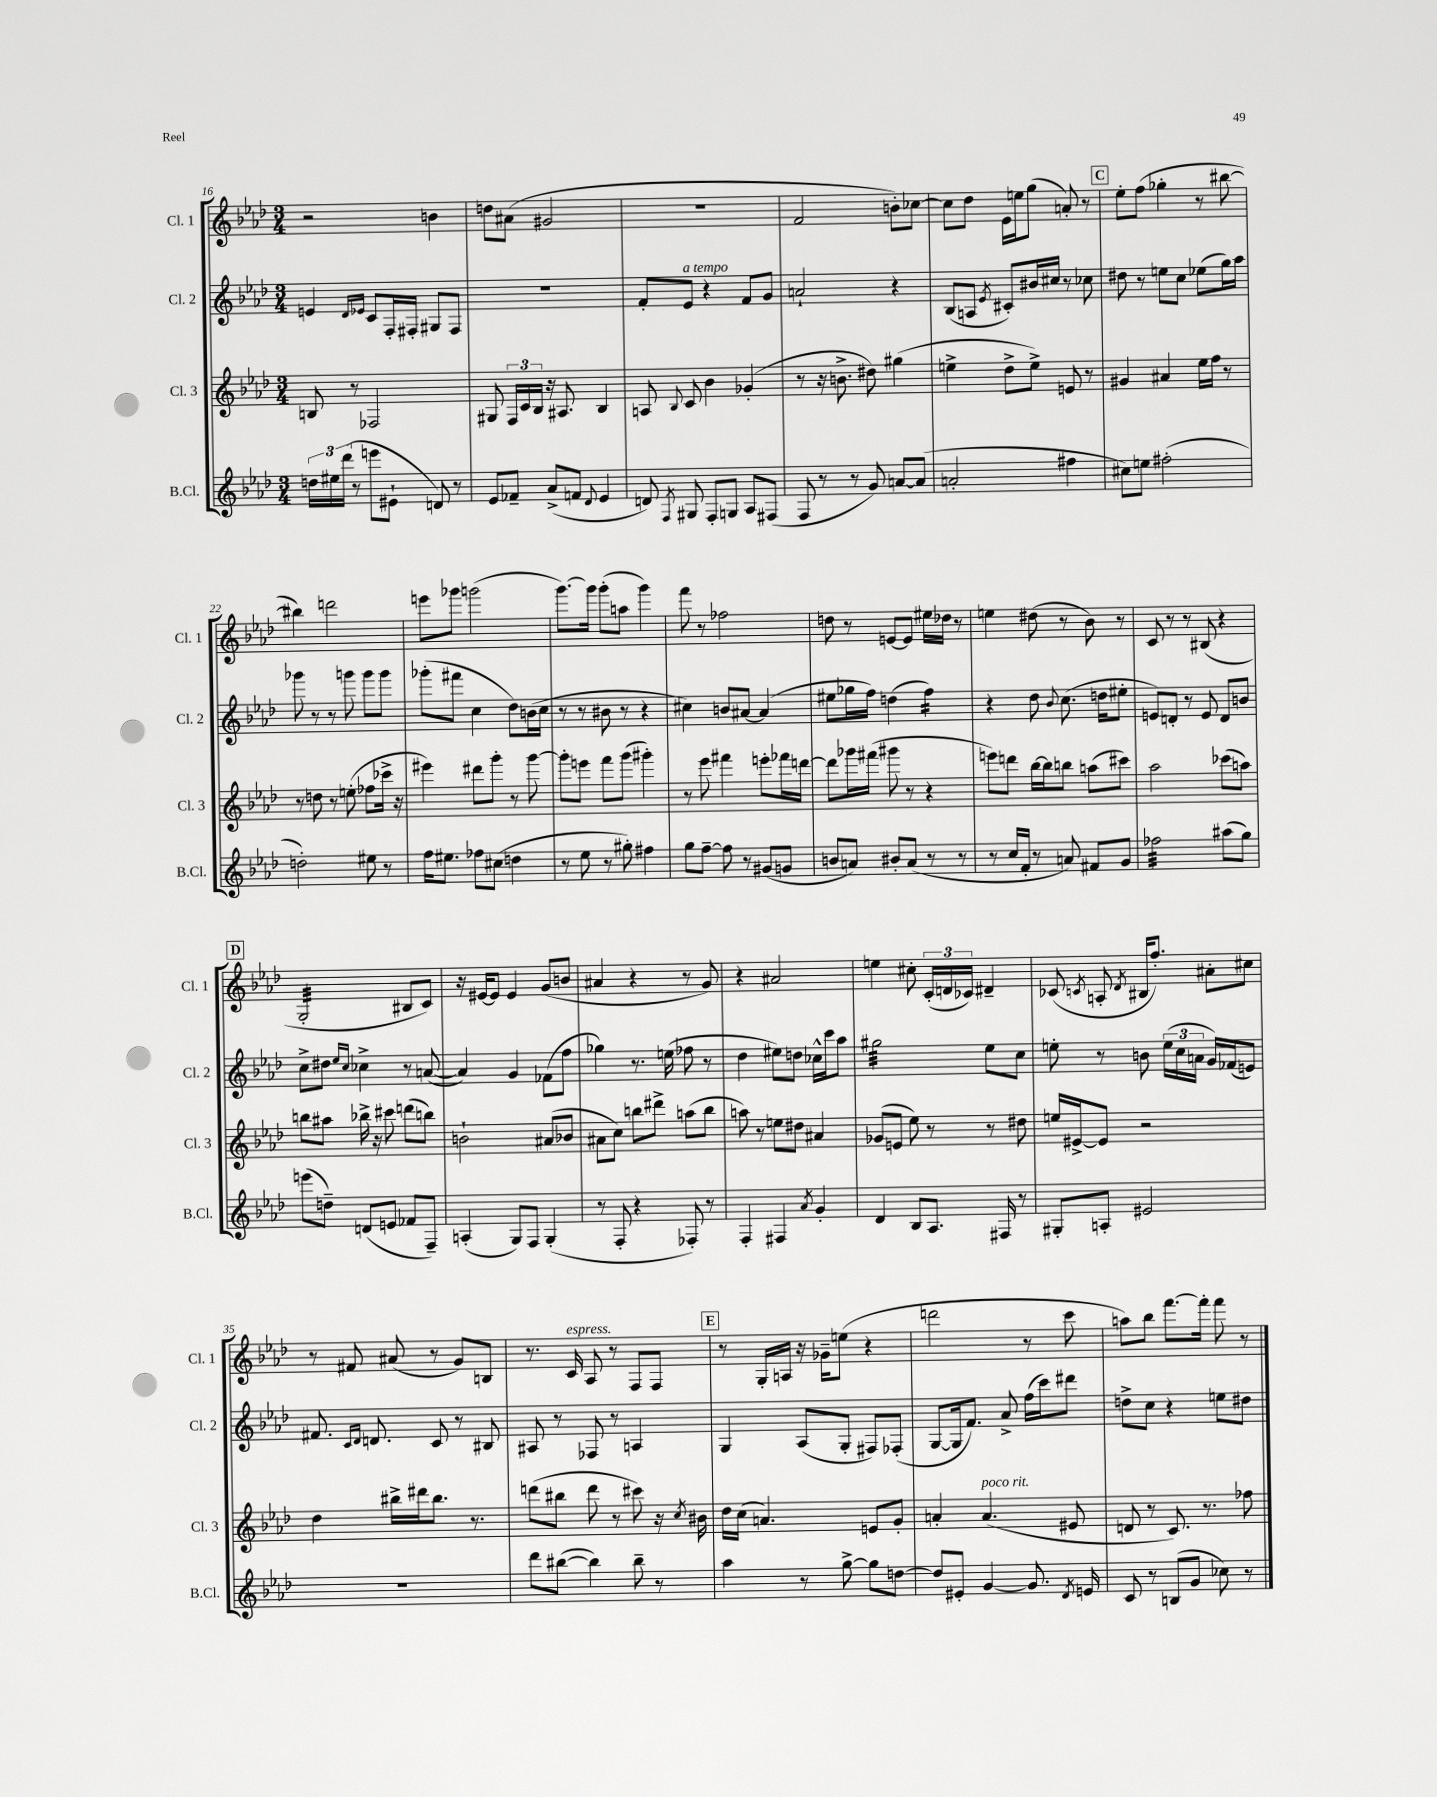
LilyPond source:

<<
\new StaffGroup <<
\new Staff = "s0" \with { instrumentName = "Cl. 1" shortInstrumentName = "Cl. 1" } {
    \clef treble \key aes \major \numericTimeSignature \time 3/4
    \autoBeamOff r2 b'4 |
    d''8[ ais'8]( gis'2 |
    R2. |
    f'2 b'8[-.) ces''8]~ |
    ces''8[ des''8] ees'16[ e''16 g''8]( a'8-.) r8 |
    \mark \markup { \box "C" } ees''8[-. f''8]( ges''4-. r8 bis''8~ |
    bis''4) d'''2 |
    e'''8[ ges'''8] g'''2( |
    g'''8.[~) g'''16] g'''8[-.( a''8] g'''4) |
    f'''8 r8 fes''2 |
    d''8 r8 e'8[~ e'8] eis''16[ des''16] r8 |
    e''4 dis''8( r8 bes'8) r8 |
    c'8 r8 r8 bis8( r4 |
    \mark \markup { \box "D" } g2:32-. bis8[ c'8]) |
    r16 eis'16[~ eis'8] eis'4 g'8[( b'8] |
    ais'4 r4 r8 g'8) |
    r4 ais'2 |
    e''4 cis''8-. \tuplet 3/2 { c'16[-.( d'16 ces'16]) } dis'4-- |
    ces'8( \acciaccatura { c'8 } a8-. \acciaccatura { des'8 } bis16[ f''8.]-.) ais'8[-. cis''8] |
    r8 fis'8 ais'8( r8 g'8[) b8] |
    r8. c'16^\markup { \italic "espress." } aes8 r8 f8[ f8] |
    \mark \markup { \box "E" } r8 g16[-. a16] r16 ges'16[-- e''8]( r4 |
    d'''2 r8 c'''8 |
    a''8[) bes''8] f'''8.[~ f'''16]-. f'''8 r8 \bar "|." |
}
\new Staff = "s1" \with { instrumentName = "Cl. 2" shortInstrumentName = "Cl. 2" } {
    \clef treble \key aes \major \numericTimeSignature \time 3/4
    \autoBeamOff e'4 \grace { des'16[ ees'16] } c'8[ f16-. fis16]-. gis8[ fis8] |
    R2. |
    f'8[-. ees'8]^\markup { \italic "a tempo" } r4 f'8[ g'8] |
    a'2-! r4 |
    bes8[( a8] \acciaccatura { ees'8 } cis'8[-.) bis'16 cis''16] r8 ces''8 |
    \mark \markup { \box "C" } dis''8 r8 e''8[ c''8] ees''8[( g''16) aes''16] |
    ges'''8 r8 r8 g'''8 g'''8[ g'''8] |
    ges'''8[-.( fis'''8] c''4 des''8[) b'16( c''16] |
    r8 r8 bis'8 r8 r4 |
    cis''4) b'8[ ais'8]~ ais'4( |
    eis''8[ ges''16 f''16]) d''4( f''4:16) |
    r4 des''8 \appoggiatura { bes'8 } c''8.( d''16[ eis''8]-. |
    e'8[) d'8]-. r8 e'8 d'8[ b'8] |
    \mark \markup { \box "D" } c''8[-> dis''8] \grace { ees''16[ c''16] } ces''4-> r8 a'8~( |
    a'4) g'4 fes'8[( f''8] |
    ges''4) r8. e''16( fes''8 r8 |
    des''4 eis''8[) d''8] ces''16[-^ c'''16 aes''8] |
    gis''2:32 ees''8[ c''8] |
    e''8-. r8 b'8 \tuplet 3/2 { e''16[( c''16 a'16] } g'16[) fes'16( e'8]) |
    fis'8. \grace { c'16[ des'16] } d'8. c'8 r8 bis8 |
    ais8 r8 fes8 r8 a4 |
    \mark \markup { \box "E" } g4 aes8[( g8]-. fis8[) fes8]-.( |
    g8[~ g16 f'8.]) aes'8-> f''16[( c'''16) dis'''8] |
    d''8[-> c''8] r4 e''8[ dis''8] \bar "|." |
}
\new Staff = "s2" \with { instrumentName = "Cl. 3" shortInstrumentName = "Cl. 3" } {
    \clef treble \key aes \major \numericTimeSignature \time 3/4
    \autoBeamOff b8 r8 fes2 |
    gis8 \tuplet 3/2 { f16[ c'16 bes16] } r16 ais8. bes4 |
    a8 \appoggiatura { bes8 } c'8 bes'4 ges'4-.( |
    r8 r16 b'8.-> dis''8) gis''4( |
    e''4-> des''8[-> e''8]->) e'8 r8 |
    \mark \markup { \box "C" } gis'4 ais'4 ees''16[ f''16] r8 |
    r8 d''8 r8 e''8-.( fes''8[ ces'''16]-> r16 |
    eis'''4) dis'''8[ g'''8]-. r8 g'''8~ |
    g'''8[-. e'''8] f'''8[ g'''8]( gis'''4-.) |
    r8 ees'''8 fis'''4 e'''8[-. fes'''16 d'''16]~ |
    d'''8[ ges'''16 fis'''16]( gis'''8 r8 r4 |
    e'''8[) d'''8] bes''16[~ bes''16 b''8] a''8[( cis'''8]) |
    aes''2 ces'''8[( a''8]) |
    \mark \markup { \box "D" } b''8[ ais''8] bes''16-> r16 cis'''8 d'''8[( b''8]) |
    b'2-! ais'8[( bes'8] |
    ais'8[ c''8]) b''8[ dis'''8]-> a''8[( b''8] |
    a''8) r8 e''8[ dis''8] ais'4 |
    ges'8[( e'8] ees''8) r8 r8 dis''8 |
    e''16[ eis'16~-> eis'8] r2 |
    des''4 bis''16[-> dis'''16 bis''8.] r8. |
    d'''8[( bis''8] d'''8 r8 cis'''8) r16 \acciaccatura { c''8 } bis'16 |
    \mark \markup { \box "E" } des''16[ c''16]( a'4.) e'8[ g'8]-. |
    a'4-. a'4.^\markup { \italic "poco rit." }( eis'8 |
    d'8 r8 c'8.) r8. fes''8 \bar "|." |
}
\new Staff = "s3" \with { instrumentName = "B.Cl." shortInstrumentName = "B.Cl." } {
    \clef treble \key aes \major \numericTimeSignature \time 3/4
    \autoBeamOff \tuplet 3/2 { d''16[ eis''16 des'''16]( } r8 e'''8[ eis'8]-! d'8) r8 |
    ees'8[ fes'8]-- aes'8[->( f'8] \appoggiatura { des'8 } ees'4 |
    d'8) \acciaccatura { f8 } gis8 f8[-. g8] aes8[ fis8]( |
    f8 r8 r8 g'8) a'8[~ a'8]( |
    a'2-. fis''4 |
    \mark \markup { \box "C" } cis''8[) e''8] fis''2-.( |
    d''2-.) eis''8 r8 |
    f''16[ eis''8.] fes''8[ cis''8]( d''4 |
    r8 ees''8 r8 gis''8-.) fis''4 |
    g''8[ f''8]~-- f''8 r8 gis'8[( g'8] |
    b'8[ a'8]) bis'8[-. a'8]( r8 r8 |
    r8 c''16[ f'16]-. r8 a'8) fis'8[ g'8] |
    fes''2:32 ais''8[( g''8]) |
    \mark \markup { \box "D" } e'''8[( d''8]--) d'8[( e'8] fes'8[ f8]--) |
    a4-.( g8[) f8] g4-.( |
    r8 f8-. r4 fes8-.) r8 |
    f4-. fis4 \acciaccatura { aes'8 } g'4-. |
    des'4 bes8[ aes8.] fis16 r8 |
    gis8[-. a8]-. eis'2 |
    R2. |
    des'''8[ bis''8]~( bis''4) bis''8-- r8 |
    \mark \markup { \box "E" } aes''4 r8 g''8~-> g''8[ d''8]~ |
    d''8[ eis'8]-. g'4~ g'8. \acciaccatura { des'8 } e'16 |
    c'8 r8 b8[( g'8] ces''8) r8 \bar "|." |
}
>>
>>
\layout { \context { \Score currentBarNumber = #16 } }
